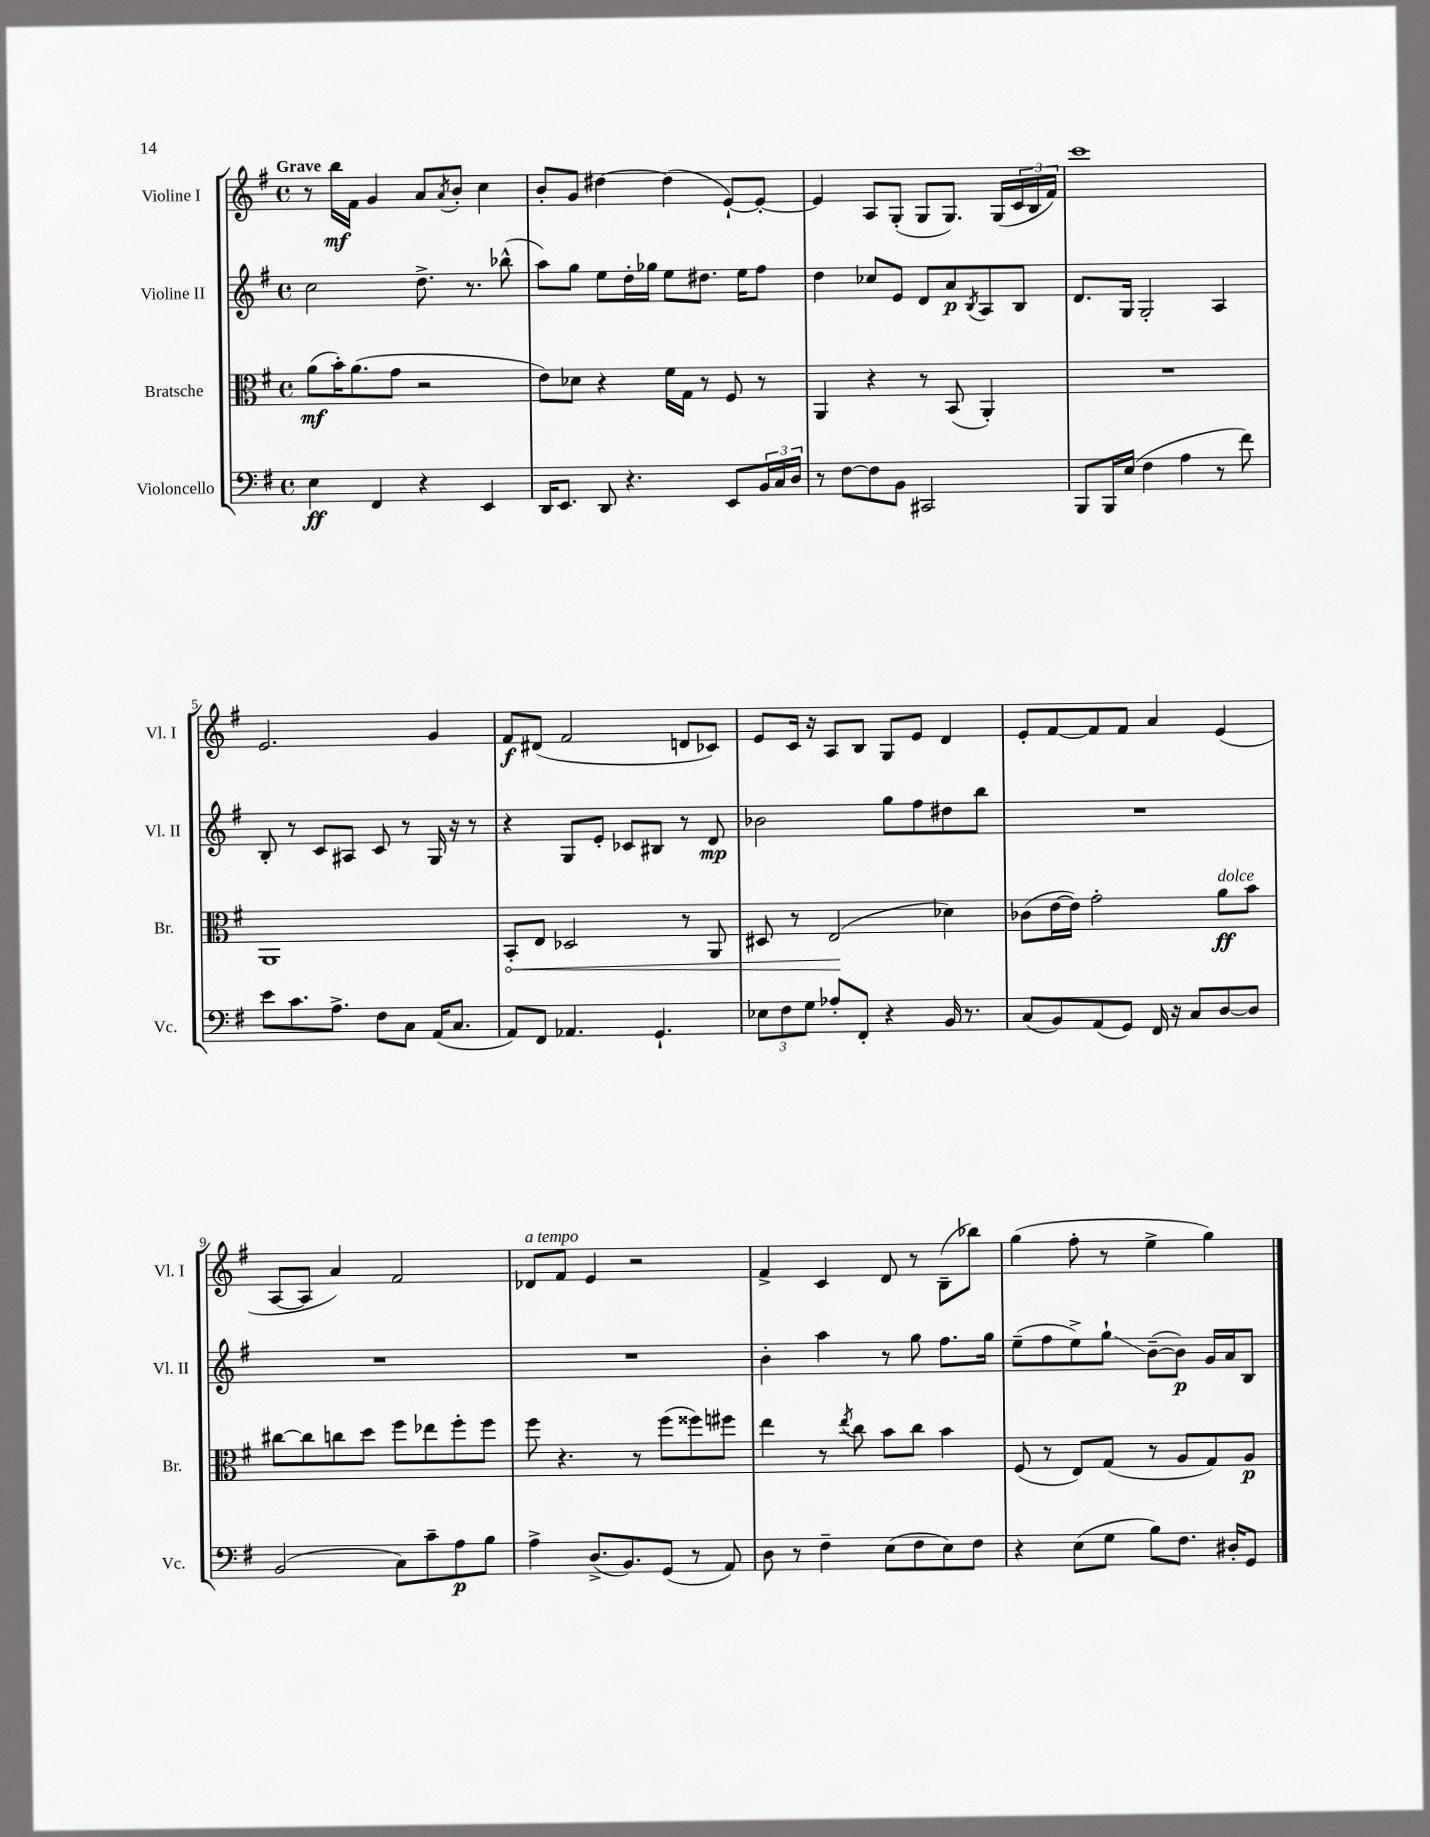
<<
\new StaffGroup <<
\new Staff = "s0" \with { instrumentName = "Violine I" shortInstrumentName = "Vl. I" } {
    \clef treble \key g \major \defaultTimeSignature \time 4/4 \tempo "Grave"
    r8 b''16\mf fis'16 g'4 a'8 \acciaccatura { a'8 } b'8-. c''4 |
    b'8-. g'8 dis''4~ dis''4( e'8~-!) e'8~-. |
    e'4 a8 g8-.( g8 g8.) g16( \tuplet 3/2 { c'16 b16 fis'16) } |
    c'''1 |
    e'2. g'4 |
    fis'8\f dis'8( fis'2 d'8 ces'8) |
    e'8 c'16 r16 a8 b8 g8 e'8 d'4 |
    e'8-. fis'8~ fis'8 fis'8 a'4 e'4( |
    a8~ a8 a'4) fis'2 |
    des'8^\markup { \italic "a tempo" } fis'8 e'4 r2 |
    fis'4-> c'4 d'8 r8 b8--( bes''8) |
    g''4( fis''8-. r8 e''4-> g''4) \bar "|." |
}
\new Staff = "s1" \with { instrumentName = "Violine II" shortInstrumentName = "Vl. II" } {
    \clef treble \key g \major \defaultTimeSignature \time 4/4
    c''2 d''8.-> r8. bes''8-^( |
    a''8) g''8 e''8 d''16-. ges''16 e''8 dis''8. e''16 fis''8 |
    d''4 ces''8 e'8 d'8 a'8\p \acciaccatura { b8 } a8 b8 |
    d'8. g16 g2-. a4 |
    b8-. r8 c'8 ais8 c'8 r8 g16 r16 r8 |
    r4 g8 e'8-. ces'8 bis8 r8 d'8\mp |
    bes'2 g''8 fis''8 dis''8 b''8 |
    R1 |
    R1 |
    R1 |
    b'4-. a''4 r8 g''8 fis''8. g''16 |
    e''8--( fis''8 e''8->) g''8-!\glissando b'8~--( b'8\p) g'16 a'16 b8 \bar "|." |
}
\new Staff = "s2" \with { instrumentName = "Bratsche" shortInstrumentName = "Br." } {
    \clef alto \key g \major \defaultTimeSignature \time 4/4
    a'8\mf( b'16-.) a'8.( g'8 r2 |
    e'8) des'8 r4 fis'16 g16 r8 fis8 r8 |
    a,4 r4 r8 b,8( a,4-.) |
    R1 |
    a,1 |
    \once \override Hairpin.circled-tip = ##t b,8-.\< e8 des2 r8 a,8 |
    dis8 r8 e2\!( des'4) |
    ces'8( e'16~ e'16) g'2-. a'8\ff^\markup { \italic "dolce" } b'8 |
    cis''8~ cis''8 c''8 d''8 fis''8 ees''8 fis''8-. fis''8 |
    fis''8 r4. r8 fis''8( fisis''8) fis''8 |
    e''4 r8 \acciaccatura { e''8 } c''8 b'8 c''8 b'4 |
    fis8( r8 e8) g8( r8 a8 g8) a8\p \bar "|." |
}
\new Staff = "s3" \with { instrumentName = "Violoncello" shortInstrumentName = "Vc." } {
    \clef bass \key g \major \defaultTimeSignature \time 4/4
    e4\ff fis,4 r4 e,4 |
    d,16 e,8. d,8 r4. e,8 \tuplet 3/2 { b,16 c16 d16 } |
    r8 fis8~ fis8 b,8 cis,2 |
    b,,8 b,,16 e16( fis4 a4 r8 fis'8) |
    e'8 c'8. a8.-> fis8 c8 a,16( c8. |
    a,8) fis,8 aes,4. g,4.-! |
    \tuplet 3/2 { ees8 fis8 g8 } aes8-. fis,8-. r4 b,16 r8. |
    c8( b,8) a,8( g,8) fis,16 r16 c8 d8~ d8 |
    b,2( c8) c'8-- a8\p b8 |
    a4-> d8.->( b,8.) g,8( r8 a,8) |
    d8 r8 fis4-- e8( fis8 e8) fis8 |
    r4 e8( g8 b8) fis8. dis16-. g,8 \bar "|." |
}
>>
>>
